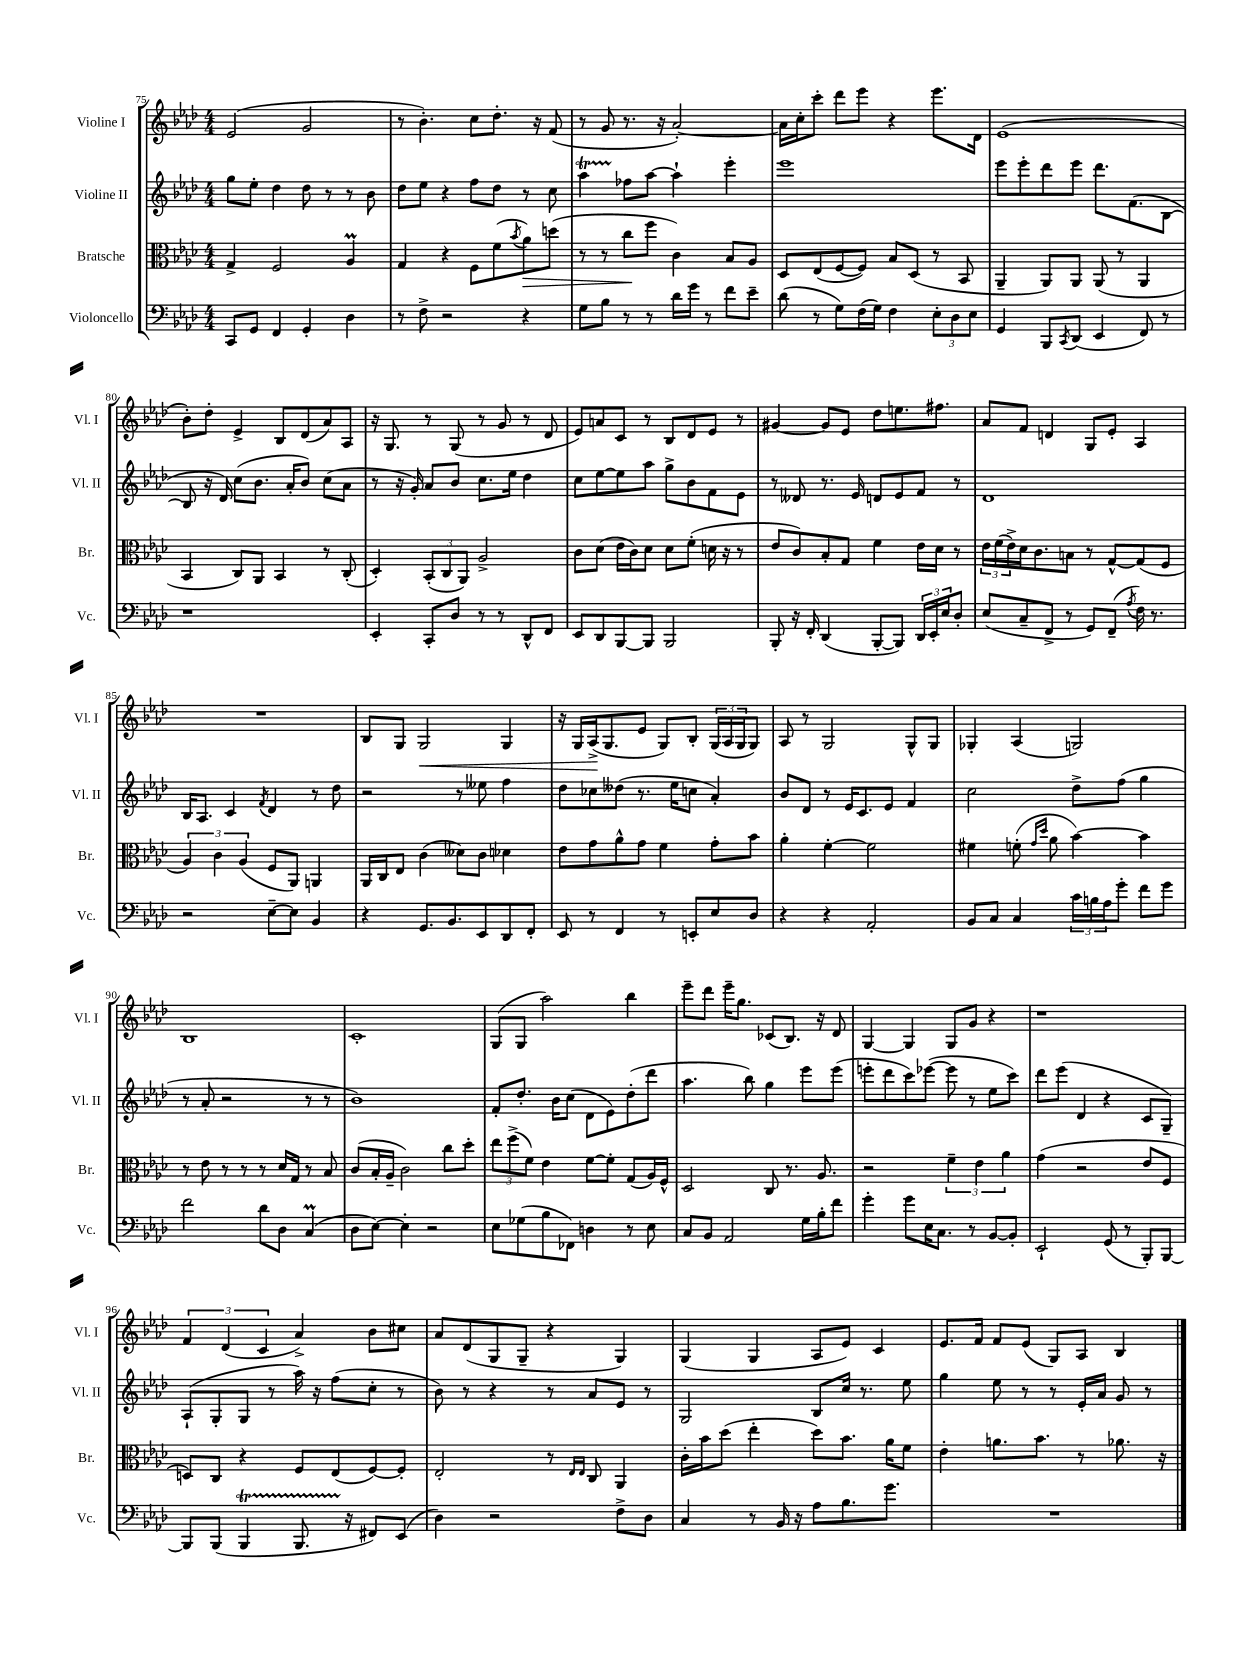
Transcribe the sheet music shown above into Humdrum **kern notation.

**kern	**kern	**dynam	**kern	**kern	**dynam
*part4	*part3	*part3	*part2	*part1	*part1
*staff4	*staff3	*staff3	*staff2	*staff1	*staff1
*I"Violoncello	*I"Bratsche	*	*I"Violine II	*I"Violine I	*
*I'Vc.	*I'Br.	*	*I'Vl. II	*I'Vl. I	*
*clefF4	*clefC3	*	*clefG2	*clefG2	*
*k[b-e-a-d-]	*k[b-e-a-d-]	*	*k[b-e-a-d-]	*k[b-e-a-d-]	*
*M4/4	*M4/4	*	*M4/4	*M4/4	*
=75	=75	=75	=75	=75	=75
8CC/L	4G^/	.	8gg\L	(2e-/	.
8GG/J	.	.	8ee-'\J	.	.
4FF/	2F/	.	4dd-\	.	.
4GG'/	.	.	8dd-\	2g/	.
.	.	.	8r	.	.
4D-\	4A-M/	.	8r	.	.
.	.	.	8b-\	.	.
=76	=76	=76	=76	=76	=76
8r	4G/	.	8dd-\L	8r	.
8F^\	.	.	8ee-\J	4.b-'\)	.
2r	4r	.	4r	.	.
.	8F\L	.	8ff\L	8cc\L	.
.	(8f\	.	8dd-\J	8.dd-'\J	.
.	8qb-/	.	.	.	.
!	!	!LO:HP:b	!	!	!
4r	8a-\)	>	8r	.	.
.	.	.	.	16r	.
.	(8ddn\J	.	8cc\	(8f/	.
=77	=77	=77	=77	=77	=77
8G\L	8r	.	4aa-T\	8r	.
8B-\J	8r	.	.	8g/	.
8r	8cc\L	.	8ff-X\L	8.r	.
8r	8ff\J	]	[8aa-\J	.	.
.	.	.	.	16r	.
16d-\LL	4c\)	.	4aa-`\]	[2a-'/)	.
16g\JJ	.	.	.	.	.
8r	.	.	.	.	.
8f\L	8B-/L	.	4eee-'\	.	.
8e-~\J	8A-/J	.	.	.	.
=78	=78	=78	=78	=78	=78
(8d-\	8D-/L	.	1eee-	16a-\LL]	.
.	.	.	.	16cc'\J	.
8r	(8E-/	.	.	8ccc'\J	.
8G\L)	[8F/	.	.	8ddd-\L	.
(16F\L	8F/J])	.	.	8eee-\J	.
16G\JJ)	.	.	.	.	.
4F\	8B-/L	.	.	4r	.
.	(8D-/J	.	.	.	.
12E-'\L	8r	.	.	8.eee-\L	.
12D-\	.	.	.	.	.
.	8BB-/	.	.	.	.
12E-\J	.	.	.	.	.
.	.	.	.	16d-\Jk	.
=79	=79	=79	=79	=79	=79
4GG/	4AA-~/	.	8eee-\L	(1e-	.
.	.	.	8eee-'\	.	.
8BBB-/L	8AA-/L)	.	8ddd-\	.	.
8qCC/	.	.	.	.	.
(8DD-/J	8AA-/J	.	8eee-\J	.	.
4EE-/	(8AA-/	.	8.ddd-\L	.	.
.	8r	.	.	.	.
.	.	.	(8.f\	.	.
8FF/)	4AA-/	.	.	.	.
8r	.	.	[8B-\J	.	.
!!LO:LB:g=z
=80	=80	=80	=80	=80	=80
1r	4BB-/	.	8B-/]	8b-'\L)	.
.	.	.	16r	8dd-'\J	.
.	.	.	16d-/)	.	.
.	8C/L)	.	(8cc\L	4e-^/	.
.	8AA-/J	.	8.b-\J	.	.
.	4BB-/	.	.	8B-/L	.
.	.	.	16a-'/KL	.	.
.	.	.	8b-/J)	(8d-/	.
.	8r	.	(8cc\L	8a-/)	.
.	(8C'/	.	8a-\J	8A-/J	.
=81	=81	=81	=81	=81	=81
4EE-'/	4D-'/)	.	8r	16r	.
.	.	.	.	8.G/	.
.	.	.	16r	.	.
.	.	.	16g'/)	.	.
8CC'/L	(12BB-'/L	.	8a-/L	8r	.
.	12C/	.	.	.	.
8D-/J	.	.	8b-/J	(8G/	.
.	12AA-/J)	.	.	.	.
8r	2A-^/	.	8.cc\L	8r	.
8r	.	.	.	8g/	.
.	.	.	16ee-\Jk	.	.
8DD-^^/L	.	.	4dd-\	8r	.
8FF/J	.	.	.	8d-/	.
=82	=82	=82	=82	=82	=82
8EE-/L	8c\L	.	8cc\L	8e-/L)	.
8DD-/	(8d-\J	.	[8ee-\	8an/	.
[8BBB-/	16e-\LL	.	8ee-\]	8c/J	.
.	16c\J)	.	.	.	.
8BBB-/J]	8d-\J	.	8aa-\J	8r	.
2BBB-/	8d-\L	.	8gg^\L	8B-/L	.
.	(8f'\J	.	8b-\	8d-/	.
.	16dn\	.	8f\	8e-/J	.
.	16r	.	.	.	.
.	8r	.	8e-\J	8r	.
=83	=83	=83	=83	=83	=83
8BBB-'/	8e-/L	.	8r	[4g#X/	.
16r	8c/)	.	8d--X/	.	.
16FF'/	.	.	.	.	.
(4DD-/	8B-'/	.	8.r	8g#/L]	.
.	8G/J	.	.	8e-/J	.
.	.	.	16e-/	.	.
[8BBB-'/L	4f\	.	8dn/L	8dd-\L	.
8BBB-/J])	.	.	8e-/	8.een\	.
24DD-/LL	16e-\LL	.	8f/J	.	.
24EE-'/	.	.	.	.	.
.	16d-\JJ	.	.	8.ff#X\J	.
24E-/J	.	.	.	.	.
8D-'/J	8r	.	8r	.	.
=84	=84	=84	=84	=84	=84
(8E-/L	24e-\LL	.	1d-	8a-/L	.
.	(24f\	.	.	.	.
.	24e-^\)	.	.	.	.
8C~/	16d-\J	.	.	8f/J	.
.	8.c\	.	.	.	.
8FF^/J	.	.	.	4dn/	.
8r	8Bn\J	.	.	.	.
8GG/L)	8r	.	.	8G/L	.
(8FF~/J	[8G^^/L	.	.	8e-'/J	.
8qA-/	.	.	.	.	.
16F\)	(8G/]	.	.	4A-/	.
8.r	.	.	.	.	.
.	8F/J	.	.	.	.
!!LO:LB:g=z
=85	=85	=85	=85	=85	=85
2r	6A-/)	.	16B-/KL	1r	.
.	.	.	8.A-/J	.	.
.	6c\	.	.	.	.
.	.	.	4c/	.	.
.	(6A-/	.	.	.	.
.	.	.	8qf/	.	.
[8E-~\L	8F/L	.	4d-/	.	.
8E-\J]	8AA-/J)	.	.	.	.
4BB-/	4AAn/	.	8r	.	.
.	.	.	8dd-\	.	.
=86	=86	=86	=86	=86	=86
4r	16AA-/LL	.	2r	8B-/L	.
.	16C/J	.	.	.	.
.	8E-/J	.	.	8G/J	.
!	!	!	!	!	!LO:HP:b
8.GG/L	(4c\	.	.	2G/	<
8.BB-/	.	.	.	.	.
.	8d--X\L)	.	8r	.	.
8EE-/	8c\J	.	8ee--X\	.	.
8DD-/	4d-X\	.	4ff\	4G/	.
8FF'/J	.	.	.	.	.
=87	=87	=87	=87	=87	=87
8EE-/	8e-\L	.	8dd-\L	16r	.
.	.	.	.	16G/LL	.
8r	8g\	.	8cc-X\	(16A-^/J	.
.	.	.	.	8.G/	[
4FF/	8a-^^\	.	(8dd--X\J	.	.
.	8g\J	.	8.r	8e-/J	.
8r	4f\	.	.	8G/L)	.
.	.	.	16ee-\KL	.	.
8EEn'/L	.	.	8ccn\J	8B-'/J	.
8E-/	8g'\L	.	4a-'/)	(24G/LL	.
.	.	.	.	24A-/	.
.	.	.	.	24G/J	.
8D-/J	8b-\J	.	.	8G/J)	.
=88	=88	=88	=88	=88	=88
4r	4a-'\	.	8b-/L	8A-/	.
.	.	.	8d-/J	8r	.
4r	[4f'\	.	8r	2G/	.
.	.	.	16e-/KL	.	.
.	.	.	8.c/	.	.
2AA-'/	2f\]	.	.	.	.
.	.	.	8e-/J	.	.
.	.	.	4f/	8G^^/L	.
.	.	.	.	8G/J	.
=89	=89	=89	=89	=89	=89
8BB-/L	4f#X\	.	2cc\	4G-X'/	.
8C/J	.	.	.	.	.
4C/	(8fn'\	.	.	(4A-/	.
.	16qqg/LL	.	.	.	.
.	16qqdd-/JJ	.	.	.	.
.	8a-\	.	.	.	.
24c\LL	[4b-\)	.	8dd-^\L	2Gn/)	.
24Bn\	.	.	.	.	.
24A-\J	.	.	.	.	.
8g'\J	.	.	(8ff\J	.	.
8f\L	4b-\]	.	4gg\	.	.
8g\J	.	.	.	.	.
!!LO:LB:g=z
=90	=90	=90	=90	=90	=90
2f\	8r	.	8r	1B-	.
.	8e-\	.	8a-'/	.	.
.	8r	.	2r	.	.
.	8r	.	.	.	.
8d-\L	8r	.	.	.	.
8D-\J	16d-/LL	.	.	.	.
.	16G/JJ	.	.	.	.
(4Cm/	8r	.	8r	.	.
.	8B-/	.	8r	.	.
=91	=91	=91	=91	=91	=91
8D-\L	(8c/L	.	1b-)	1c'	.
[8E-\J)	16B-'/L	.	.	.	.
.	16A-~/JJ	.	.	.	.
4E-'\]	2c\)	.	.	.	.
2r	.	.	.	.	.
.	8cc\L	.	.	.	.
.	8dd-'\J	.	.	.	.
=92	=92	=92	=92	=92	=92
8E-\L	12ee-\L	.	8f'/L	(8G/L	.
.	(12ff^\	.	.	.	.
(8G-X\	.	.	8.dd-'/J	8G/J	.
.	12f\J)	.	.	.	.
8B-\	4e-\	.	.	2aa-\)	.
.	.	.	16b-\KL	.	.
8FF-X\J)	.	.	(8cc\J	.	.
4Dn\	[8f\L	.	8d-\L	.	.
.	8f'\J]	.	8e-\)	.	.
8r	(8G/L	.	(8dd-'\	4bb-\	.
8E-\	16A-/L)	.	8ddd-\J	.	.
.	16F^^/JJ	.	.	.	.
=93	=93	=93	=93	=93	=93
8C/L	2D-/	.	4.aa-\	8eee-~\L	.
8BB-/J	.	.	.	8ddd-\J	.
2AA-/	.	.	.	16eee-~\KL	.
.	.	.	.	8.gg\J	.
.	.	.	8bb-\)	.	.
.	8C/	.	4gg\	(8c-X/L	.
.	8.r	.	.	8.B-/J)	.
16G\LL	.	.	8eee-\L	.	.
16B-'\J	8.A-/	.	.	16r	.
8f\J	.	.	(8eee-\J	8d-/	.
=94	=94	=94	=94	=94	=94
4g'\	2r	.	8eeen'\L	[4G/	.
.	.	.	8ddd-\	.	.
8g\L	.	.	8ccc\)	4G/]	.
16E-\K	.	.	([8eee-X\J	.	.
8.C\J	.	.	.	.	.
.	6f~\	.	8eee-\]	8G/L	.
8r	.	.	8r	8g/J	.
.	6e-\	.	.	.	.
[8BB-/L	.	.	8ee-\L	4r	.
.	6a-\	.	.	.	.
8BB-'/J]	.	.	8ccc\J)	.	.
=95	=95	=95	=95	=95	=95
2EE-`/	(4g\	.	8ddd-\L	1r	.
.	.	.	(8eee-\J	.	.
.	2r	.	4d-/	.	.
(8GG/	.	.	4r	.	.
8r	.	.	.	.	.
8BBB-'/L)	8e-/L	.	8c/L	.	.
[8BBB-/J	8F/J	.	8G~/J)	.	.
!!LO:LB:g=z
=96	=96	=96	=96	=96	=96
8BBB-/L]	8Dn/L)	.	(8A-`/L	6f/	.
(8BBB-/J	8C/J	.	8G'/	.	.
.	.	.	.	(6d-/	.
4BBB-T/	4r	.	8G/J	.	.
.	.	.	.	6c/	.
.	.	.	8r	.	.
8.BBB-TTT/	8F/L	.	16aa-\)	4a-^/)	.
.	.	.	16r	.	.
.	(8E-/	.	(8ff\L	.	.
16r	.	.	.	.	.
8FF#X/L)	[8F/)	.	8cc'\J	8b-\L	.
(8EE-/J	8F'/J]	.	8r	8cc#X\J	.
=97	=97	=97	=97	=97	=97
4D-\)	2E-'/	.	8b-\)	8a-/L	.
.	.	.	8r	(8d-/	.
2r	.	.	4r	8G/	.
.	.	.	.	8G~/J	.
.	8r	.	8r	4r	.
.	16qqE-/LL	.	.	.	.
.	16qqE-/JJ	.	.	.	.
.	8C/	.	8a-/L	.	.
8F^\L	4AA-/	.	8e-/J	4G/)	.
8D-\J	.	.	8r	.	.
=98	=98	=98	=98	=98	=98
4C/	16c'\LL	.	2G/	(4G/	.
.	16b-\J	.	.	.	.
.	(8dd-\J	.	.	.	.
8r	4ee-'\	.	.	4G/	.
16BB-/	.	.	.	.	.
16r	.	.	.	.	.
8A-\L	8dd-\L)	.	8B-/L	8A-/L	.
8.B-\	8.b-\J	.	16cc/Jk	8e-/J)	.
.	.	.	8.r	.	.
.	.	.	.	4c/	.
8.g\J	16a-\KL	.	.	.	.
.	8f\J	.	8ee-\	.	.
=99	=99	=99	=99	=99	=99
1r	4e-'\	.	4gg\	8.e-/L	.
.	.	.	.	16f/Jk	.
.	8.an\L	.	8ee-\	8f/L	.
.	.	.	8r	(8e-/J	.
.	8.b-\J	.	.	.	.
.	.	.	8r	8G/L)	.
.	8r	.	16e-'/LL	8A-/J	.
.	.	.	16a-/JJ	.	.
.	8.a-X\	.	8g/	4B-/	.
.	.	.	8r	.	.
.	16r	.	.	.	.
==	==	==	==	==	==
*-	*-	*-	*-	*-	*-
